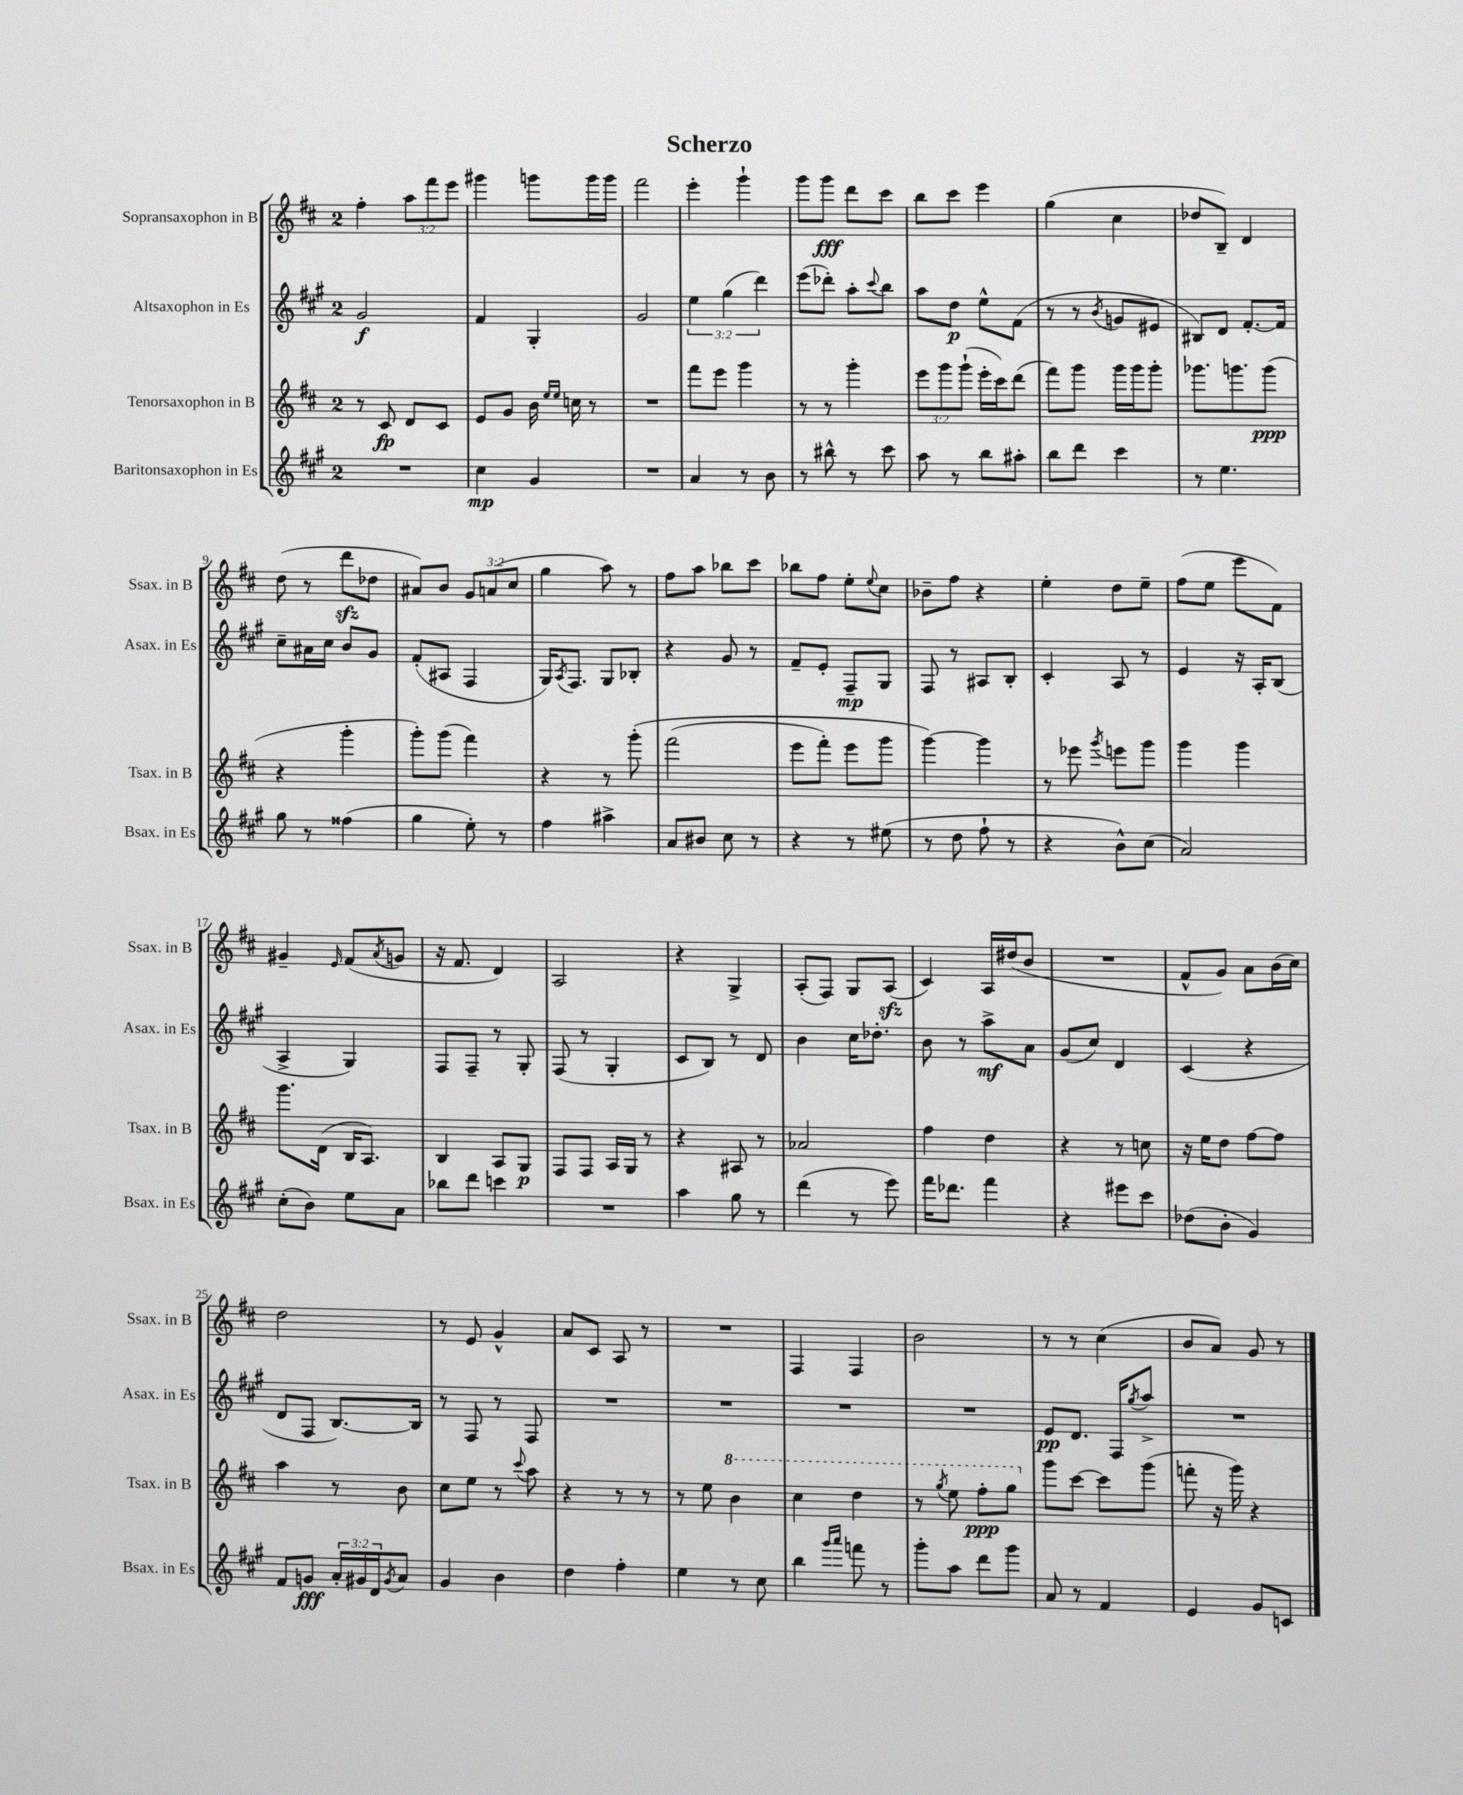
\header { title = "Scherzo" }
<<
\new StaffGroup <<
\new Staff = "s0" \with { instrumentName = "Sopransaxophon in B" shortInstrumentName = "Ssax. in B" } {
    \clef treble \key d \major \once \override Staff.TimeSignature.style = #'single-digit \time 2/4 \override Staff.TupletNumber.text = #tuplet-number::calc-fraction-text
    fis''4-. \tuplet 3/2 { a''8 fis'''8 e'''8 } |
    gis'''4 g'''8 g'''16 g'''16 |
    fis'''2 |
    e'''4-. g'''4-! |
    g'''8 g'''8\fff d'''8 cis'''8 |
    b''8 cis'''8 e'''4 |
    g''4( cis''4 |
    des''8 b8--) d'4 |
    d''8( r8 d'''8\sfz des''8 |
    ais'8) b'8 \tuplet 3/2 { g'8 a'8( cis''8 } |
    g''4 a''8) r8 |
    fis''8 a''8 bes''8 cis'''8 |
    bes''8 fis''8 e''8-. \appoggiatura { e''8 } cis''8 |
    bes'8-- fis''8 r4 |
    e''4-. d''8 e''8-- |
    fis''8( e''8 e'''8 fis'8) |
    gis'4-- \grace { e'16 } fis'8( \acciaccatura { a'8 } g'8 |
    r16 fis'8. d'4) |
    a2 |
    r4 g4-> |
    a8-.( fis8) g8 a8\sfz( |
    cis'4) a16 dis''16( b'8 |
    R2 |
    fis'8-^ g'8) a'8 b'16( cis''16) |
    d''2 |
    r8 e'8 g'4-^ |
    a'8 cis'8 a8 r8 |
    R2 |
    fis4 fis4 |
    b'2 |
    r8 r8 cis''4( |
    b'8 a'8) g'8 r8 \bar "|." |
}
\new Staff = "s1" \with { instrumentName = "Altsaxophon in Es" shortInstrumentName = "Asax. in Es" } {
    \clef treble \key a \major \once \override Staff.TimeSignature.style = #'single-digit \time 2/4 \override Staff.TupletNumber.text = #tuplet-number::calc-fraction-text
    gis'2\f |
    fis'4 gis4-. |
    gis'2 |
    \tuplet 3/2 { e''4 gis''4( d'''4) } |
    e'''8( des'''8-.) a''8-. \appoggiatura { cis'''8 } b''8 |
    a''8 d''8\p e''8-^ fis'8( |
    r8 r8 \acciaccatura { b'8 } g'8 eis'8 |
    bis8) d'8 fis'8.~-. fis'16 |
    cis''8-- ais'16 cis''16 b'8 gis'8 |
    fis'8-.( ais8 fis4 |
    gis16) \acciaccatura { a8 } fis8. gis8 bes8-. |
    r4 gis'8 r8 |
    fis'8-- e'8-. fis8--\mp gis8 |
    fis8 r8 ais8 b8-. |
    cis'4-. a8 r8 |
    e'4 r16 a16-. b8( |
    a4-> gis4) |
    fis8 fis8-- r8 gis8-. |
    fis8( r8 gis4-. |
    cis'8 b8) r8 d'8 |
    b'4 cis''16 des''8.-. |
    b'8 r8 a''8->\mf a'8 |
    gis'8( cis''8) d'4 |
    cis'4( r4 |
    d'8 fis8 b8.~) b16 |
    r8 fis8 r8 fis8 |
    R2 |
    R2 |
    R2 |
    R2 |
    e'8\pp d'8. fis16 \acciaccatura { gis''8 } a''8-> |
    R2 \bar "|." |
}
\new Staff = "s2" \with { instrumentName = "Tenorsaxophon in B" shortInstrumentName = "Tsax. in B" } {
    \clef treble \key d \major \once \override Staff.TimeSignature.style = #'single-digit \time 2/4 \override Staff.TupletNumber.text = #tuplet-number::calc-fraction-text
    r8 cis'8\fp d'8 cis'8 |
    e'8 g'8 b'16 \grace { e''16 e''16 } c''16 r8 |
    R2 |
    fis'''8 e'''8 g'''4 |
    r8 r8 g'''4-. |
    \tuplet 3/2 { e'''8 g'''8 g'''8-!( } e'''16-. cis'''16) d'''8( |
    fis'''8) g'''8 g'''16 g'''16 g'''8-. |
    ges'''8. g'''8. g'''8\ppp( |
    r4 g'''4-. |
    g'''8-.) g'''8( fis'''4) |
    r4 r8 g'''8-.\( |
    fis'''2( |
    e'''8 fis'''8-.) e'''8 g'''8 |
    g'''4~\) g'''4 |
    r8 ees'''8 \acciaccatura { g'''8 } e'''8 g'''8 |
    g'''4 g'''4 |
    g'''8. d'16( b16 a8.) |
    b4 a8 g8\p |
    fis8 fis8 a16 g16 r8 |
    r4 ais8 r8 |
    aes'2 |
    fis''4 d''4 |
    r4 r8 c''8 |
    r16 e''16 d''8 fis''8~ fis''8 |
    a''4 r8 b'8 |
    cis''8 e''8 r8 \appoggiatura { cis'''8 } a''8 |
    r4 r8 r8 |
    r8 e''8 \ottava #1 b''4 |
    cis'''4 d'''4 |
    r8 \acciaccatura { g'''8 } e'''8 fis'''8-.\ppp g'''8 \ottava #0 |
    g'''8 cis'''8~ cis'''8 g'''8( |
    f'''8-. r16 g'''16) r4 \bar "|." |
}
\new Staff = "s3" \with { instrumentName = "Baritonsaxophon in Es" shortInstrumentName = "Bsax. in Es" } {
    \clef treble \key a \major \once \override Staff.TimeSignature.style = #'single-digit \time 2/4 \override Staff.TupletNumber.text = #tuplet-number::calc-fraction-text
    R2 |
    cis''4\mp gis'4 |
    R2 |
    a'4 r8 b'8 |
    r8 bis''8-^ r8 cis'''8 |
    a''8 r8 b''8 ais''8-. |
    b''8 d'''8 cis'''4 |
    r8 e''4. |
    gis''8 r8 fisis''4( |
    gis''4 e''8-.) r8 |
    fis''4 ais''4-> |
    a'8 bis'8 cis''8 r8 |
    r4 r8 eis''8( |
    r8 d''8 fis''8-! r8 |
    r4 b'8-^) cis''8( |
    a'2) |
    cis''8-.( b'8) e''8 a'8 |
    bes''8 d'''8 c'''4 |
    R2 |
    a''4 gis''8 r8 |
    d'''4( r8 e'''8) |
    fis'''16 des'''8. fis'''4 |
    r4 eis'''8 cis'''8 |
    des''8( b'8-. gis'4) |
    fis'8 g'8\fff \tuplet 3/2 { a'16-. gis'16 d'16 } \acciaccatura { gis'8 } a'8 |
    gis'4 b'4 |
    d''4 fis''4-. |
    e''4 r8 cis''8 |
    b''4 \grace { gis'''16 a'''16 } f'''8 r8 |
    gis'''8-. a''8 d'''8 gis'''8 |
    a'8 r8 fis'4 |
    e'4 gis'8 c'8 \bar "|." |
}
>>
>>
